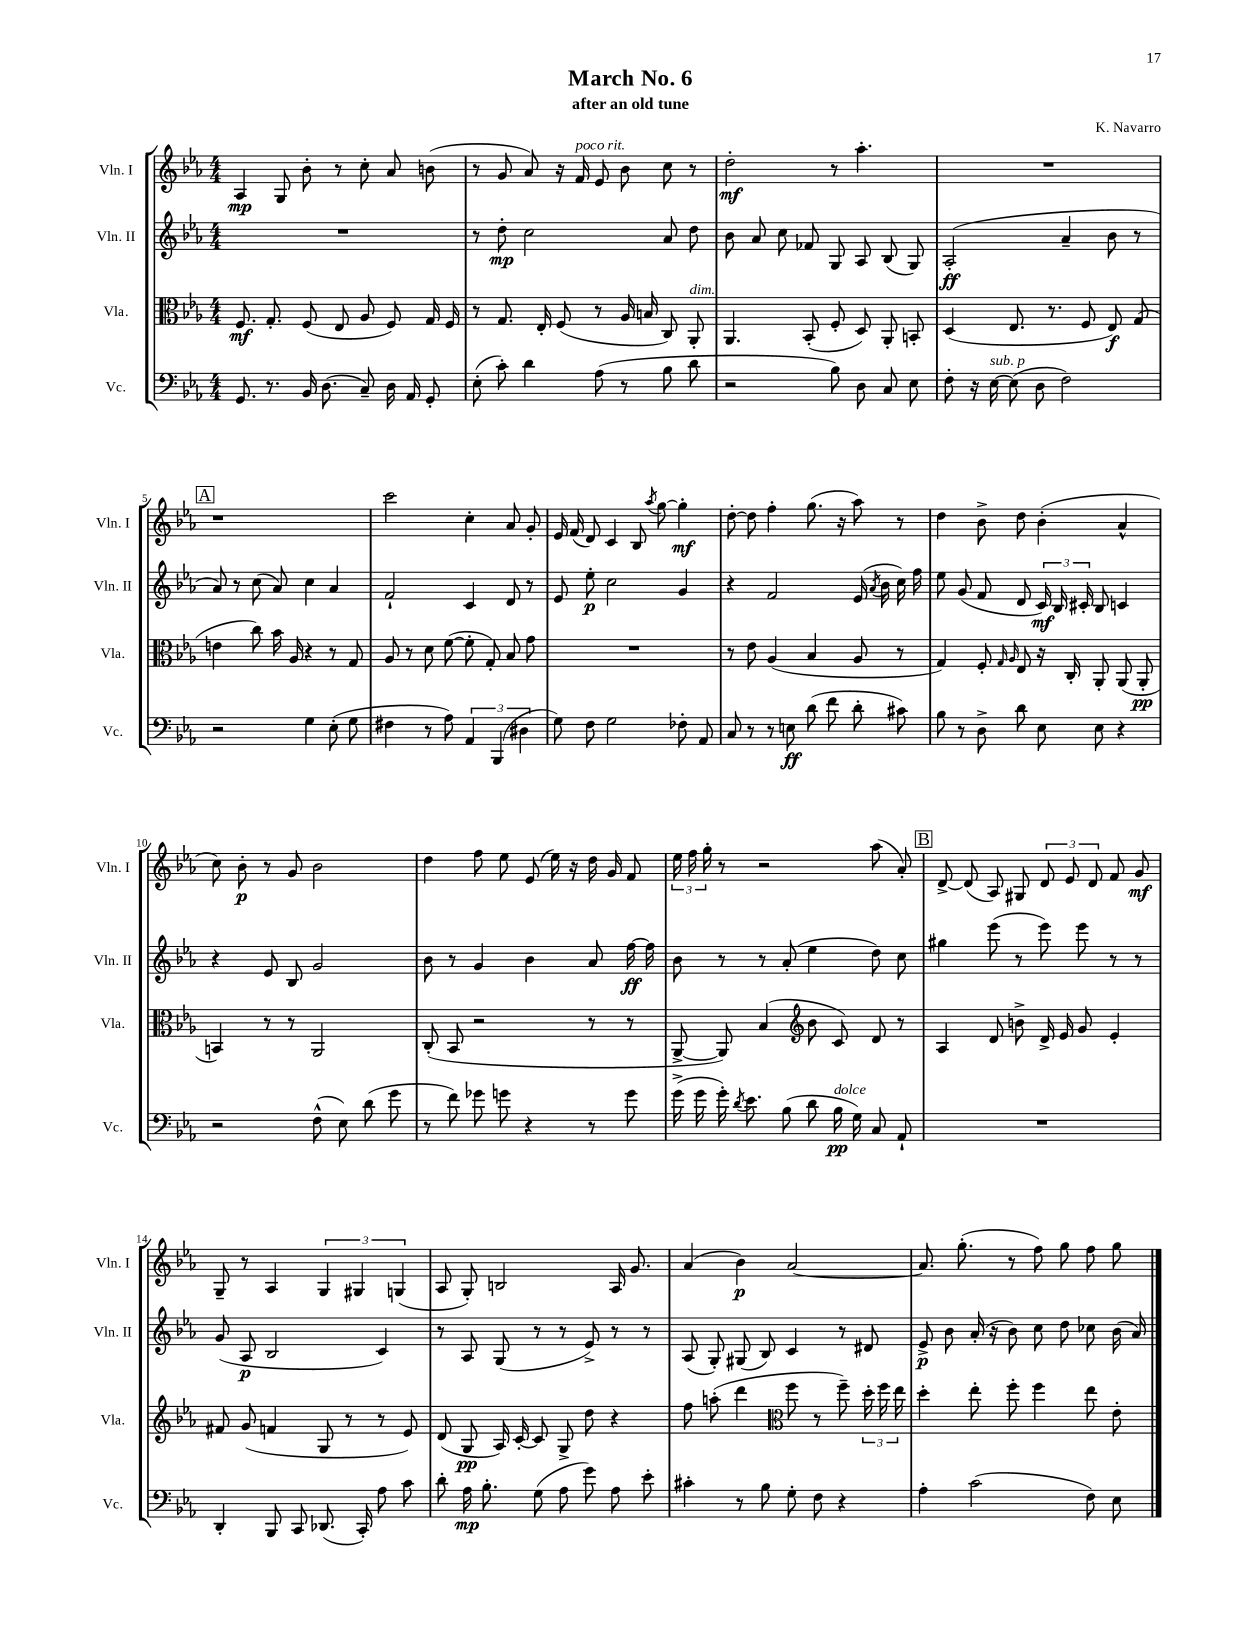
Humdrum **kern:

**kern	**dynam	**kern	**dynam	**kern	**dynam	**kern	**dynam
*part4	*part4	*part3	*part3	*part2	*part2	*part1	*part1
*staff4	*staff4	*staff3	*staff3	*staff2	*staff2	*staff1	*staff1
*I"Vc.	*	*I"Vla.	*	*I"Vln. II	*	*I"Vln. I	*
*I'Vc.	*	*I'Vla.	*	*I'Vln. II	*	*I'Vln. I	*
*clefF4	*	*clefC3	*	*clefG2	*	*clefG2	*
*k[b-e-a-]	*	*k[b-e-a-]	*	*k[b-e-a-]	*	*k[b-e-a-]	*
*M4/4	*	*M4/4	*	*M4/4	*	*M4/4	*
=1	=1	=1	=1	=1	=1	=1	=1
8.GG/	.	8.F/	mf	1r	.	4A-/	mp
8.r	.	8.G'/	.	.	.	.	.
.	.	.	.	.	.	8G/	.
16BB-/	.	(8F/	.	.	.	8b-'\	.
(8.D\	.	.	.	.	.	.	.
.	.	8E-/	.	.	.	8r	.
8C~/)	.	8A-/	.	.	.	8cc'\	.
16D\	.	8F/)	.	.	.	8a-/	.
16AA-/	.	.	.	.	.	.	.
8GG'/	.	16G/	.	.	.	(8bn\	.
.	.	16F/	.	.	.	.	.
=2	=2	=2	=2	=2	=2	=2	=2
(8E-'\	.	8r	.	8r	.	8r	.
8c'\)	.	8.G/	.	8dd'\	mp	8g/	.
4d\	.	.	.	2cc\	.	8a-/)	.
.	.	16E-'/	.	.	.	.	.
.	.	(8F/	.	.	.	16r	.
!	!	!	!	!	!	!LO:TX:a:i:t=poco rit.	!
.	.	.	.	.	.	16f/	.
(8A-\	.	8r	.	.	.	8e-/	.
8r	.	16A-/	.	.	.	8b-\	.
.	.	16Bn/	.	.	.	.	.
8B-\	.	8C/)	.	8a-/	.	8cc\	.
!	!	!LO:TX:a:i:t=dim.	!	!	!	!	!
8d\	.	8AA-'/	.	8dd\	.	8r	.
=3	=3	=3	=3	=3	=3	=3	=3
2r	.	4.AA-/	.	8b-\	.	2dd'\	mf
.	.	.	.	8a-/	.	.	.
.	.	.	.	8cc\	.	.	.
.	.	(8BB-'/	.	8f-X/	.	.	.
8B-\)	.	8F'/	.	8G/	.	8r	.
8D\	.	8D/)	.	8A-/	.	4.aa-'\	.
8C/	.	8AA-'/	.	(8B-/	.	.	.
8E-\	.	8BBn'/	.	8G/)	.	.	.
=4	=4	=4	=4	=4	=4	=4	=4
8F'\	.	(4D/	.	(2A-'/	ff	1r	.
16r	.	.	.	.	.	.	.
!LO:TX:a:i:t=sub. p	!	!	!	!	!	!	!
[16E-\	.	.	.	.	.	.	.
(8E-\]	.	8.E-/	.	.	.	.	.
8D\	.	.	.	.	.	.	.
.	.	8.r	.	.	.	.	.
2F\)	.	.	.	4a-~/	.	.	.
.	.	8F/	.	.	.	.	.
.	.	8E-/)	f	8b-\	.	.	.
.	.	(8G/	.	8r	.	.	.
!!LO:LB:g=z
!!LO:REH:place=s1:t=A
=5	=5	=5	=5	=5	=5	=5	=5
2r	.	4en\	.	8a-/)	.	1r	.
.	.	.	.	8r	.	.	.
.	.	8cc\)	.	(8cc\	.	.	.
.	.	16b-\	.	8a-/)	.	.	.
.	.	16A-/	.	.	.	.	.
4G\	.	4r	.	4cc\	.	.	.
(8E-'\	.	8r	.	4a-/	.	.	.
8G\	.	8G/	.	.	.	.	.
=6	=6	=6	=6	=6	=6	=6	=6
4F#X\	.	8A-/	.	2f`/	.	2ccc\	.
.	.	8r	.	.	.	.	.
8r	.	8d\	.	.	.	.	.
8A-\)	.	([8f\	.	.	.	.	.
6AA-/	.	8f'\]	.	4c/	.	4cc'\	.
.	.	8G'/)	.	.	.	.	.
(6BBB-/	.	.	.	.	.	.	.
.	.	8B-/	.	8d/	.	8a-/	.
6D#X\	.	.	.	.	.	.	.
.	.	8g\	.	8r	.	8g'/	.
=7	=7	=7	=7	=7	=7	=7	=7
8G\)	.	1r	.	8e-/	.	16e-/	.
.	.	.	.	.	.	(16f/	.
8F\	.	.	.	8ee-'\	p	8d/)	.
2G\	.	.	.	2cc\	.	4c/	.
.	.	.	.	.	.	8B-/	.
.	.	.	.	.	.	8qaa-/	.
.	.	.	.	.	.	[8gg\	.
8F-X'\	.	.	.	4g/	.	4gg'\]	mf
8AA-/	.	.	.	.	.	.	.
=8	=8	=8	=8	=8	=8	=8	=8
8C/	.	8r	.	4r	.	[8dd'\	.
8r	.	8e-\	.	.	.	8dd\]	.
8r	.	(4A-/	.	2f/	.	4ff'\	.
8En\	ff	.	.	.	.	.	.
(8d\	.	4B-/	.	.	.	(8.gg\	.
8f\	.	.	.	.	.	.	.
.	.	.	.	.	.	16r	.
8d'\	.	8A-/	.	(16e-/	.	8aa-\)	.
.	.	.	.	8qa-/	.	.	.
.	.	.	.	16b-\	.	.	.
8c#X\)	.	8r	.	16cc\)	.	8r	.
.	.	.	.	16ff\	.	.	.
=9	=9	=9	=9	=9	=9	=9	=9
8B-\	.	4G/)	.	8ee-\	.	4dd\	.
8r	.	.	.	(8g/	.	.	.
8D^\	.	8F'/	.	8f/	.	8b-^\	.
.	.	16qqG/	.	.	.	.	.
.	.	16qqA-/	.	.	.	.	.
8d\	.	8E-/	.	8d/	.	8dd\	.
8E-\	.	16r	.	24c/)	mf	(4b-'\	.
.	.	.	.	24B-/	.	.	.
.	.	16C'/	.	.	.	.	.
.	.	.	.	24c#X'/	.	.	.
8E-\	.	8AA-'/	.	8B-/	.	.	.
4r	.	(8AA-/	.	4cn/	.	4a-^^/	.
.	.	8AA-'/	pp	.	.	.	.
!!LO:LB:g=z
=10	=10	=10	=10	=10	=10	=10	=10
2r	.	4BBn/)	.	4r	.	8cc\)	.
.	.	.	.	.	.	8b-'\	p
.	.	8r	.	8e-/	.	8r	.
.	.	8r	.	8B-/	.	8g/	.
(8F^^\	.	2AA-/	.	2g/	.	2b-\	.
8E-\)	.	.	.	.	.	.	.
(8d\	.	.	.	.	.	.	.
8g\	.	.	.	.	.	.	.
=11	=11	=11	=11	=11	=11	=11	=11
8r	.	(8C'/	.	8b-\	.	4dd\	.
8f\)	.	8BB-/	.	8r	.	.	.
8g-X\	.	2r	.	4g/	.	8ff\	.
8gn\	.	.	.	.	.	8ee-\	.
4r	.	.	.	4b-\	.	(8e-/	.
.	.	.	.	.	.	16ee-\)	.
.	.	.	.	.	.	16r	.
8r	.	8r	.	8a-/	.	16dd\	.
.	.	.	.	.	.	16g/	.
8g\	.	8r	.	[16ff\	ff	8f/	.
.	.	.	.	16ff\]	.	.	.
=12	=12	=12	=12	=12	=12	=12	=12
(16g^\	.	[8AA-^/	.	8b-\	.	24ee-\	.
.	.	.	.	.	.	24ff\	.
16g\	.	.	.	.	.	.	.
.	.	.	.	.	.	24gg'\	.
16g'\)	.	8AA-/])	.	8r	.	8r	.
8qd/	.	.	.	.	.	.	.
8.e-\	.	.	.	.	.	.	.
.	.	(4B-/	.	8r	.	2r	.
(8B-\	.	.	.	(8a-'/	.	.	.
*	*	*clefG2	*	*	*	*	*
8d\	.	8b-\	.	4ee-\	.	.	.
!LO:TX:a:i:t=dolce	!	!	!	!	!	!	!
16B-\	pp	8c/)	.	.	.	.	.
16G\)	.	.	.	.	.	.	.
8C/	.	8d/	.	8dd\)	.	(8aa-\	.
8AA-`/	.	8r	.	8cc\	.	8a-'/)	.
!!LO:REH:place=s1:t=B
=13	=13	=13	=13	=13	=13	=13	=13
1r	.	4A-/	.	4gg#X\	.	[8d^/	.
.	.	.	.	.	.	(8d/]	.
.	.	8d/	.	(8eee-\	.	8A-/)	.
.	.	8bn^\	.	8r	.	8G#X/	.
.	.	16d^/	.	8eee-\)	.	12d/	.
.	.	16e-/	.	.	.	.	.
.	.	.	.	.	.	12e-/	.
.	.	8g/	.	8eee-\	.	.	.
.	.	.	.	.	.	12d/	.
.	.	4e-'/	.	8r	.	8f/	.
.	.	.	.	8r	.	8g/	mf
!!LO:LB:g=z
=14	=14	=14	=14	=14	=14	=14	=14
4DD'/	.	8f#X/	.	(8g/	.	8G~/	.
.	.	(8g/	.	8A-/	p	8r	.
8BBB-/	.	4fn/	.	2B-/	.	4A-/	.
8CC/	.	.	.	.	.	.	.
(8.DD-X/	.	8G/	.	.	.	6G/	.
.	.	8r	.	.	.	.	.
.	.	.	.	.	.	6G#X/	.
16CC'/)	.	.	.	.	.	.	.
8A-\	.	8r	.	4c/)	.	.	.
.	.	.	.	.	.	(6Gn/	.
8c\	.	8e-/)	.	.	.	.	.
=15	=15	=15	=15	=15	=15	=15	=15
8d'\	.	(8d/	.	8r	.	8A-/	.
16A-\	mp	8G/	pp	8A-/	.	8G'/)	.
8.B-'\	.	.	.	.	.	.	.
.	.	16A-/)	.	(8G/	.	2Bn/	.
.	.	[16c'/	.	.	.	.	.
(8G\	.	8c/]	.	8r	.	.	.
8A-\	.	8G^/	.	8r	.	.	.
8g\)	.	8dd\	.	8e-^/)	.	.	.
8A-\	.	4r	.	8r	.	16A-/	.
.	.	.	.	.	.	8.g/	.
8e-'\	.	.	.	8r	.	.	.
=16	=16	=16	=16	=16	=16	=16	=16
4c#X'\	.	8ff\	.	(8A-/	.	(4a-/	.
.	.	(8aan'\	.	8G'/)	.	.	.
8r	.	4ddd\	.	(8G#X/	.	4b-\)	p
8B-\	.	.	.	8B-/)	.	.	.
*	*	*clefC3	*	*	*	*	*
8G'\	.	8ff\	.	4c/	.	[2a-/	.
8F\	.	8r	.	.	.	.	.
4r	.	8ff~\)	.	8r	.	.	.
.	.	24dd'\	.	8d#X/	.	.	.
.	.	24ff\	.	.	.	.	.
.	.	24ee-\	.	.	.	.	.
=17	=17	=17	=17	=17	=17	=17	=17
4A-'\	.	4dd'\	.	8e-^/	p	8.a-/]	.
.	.	.	.	8b-\	.	.	.
.	.	.	.	.	.	(8.gg'\	.
(2c\	.	8ee-'\	.	(16a-'/	.	.	.
.	.	.	.	16r	.	.	.
.	.	8ff'\	.	8b-\)	.	8r	.
.	.	4ff\	.	8cc\	.	8ff\)	.
.	.	.	.	8dd\	.	8gg\	.
8F\)	.	8ee-\	.	8cc-X\	.	8ff\	.
8E-\	.	8e-'\	.	(16b-\	.	8gg\	.
.	.	.	.	16a-/)	.	.	.
==	==	==	==	==	==	==	==
*-	*-	*-	*-	*-	*-	*-	*-
